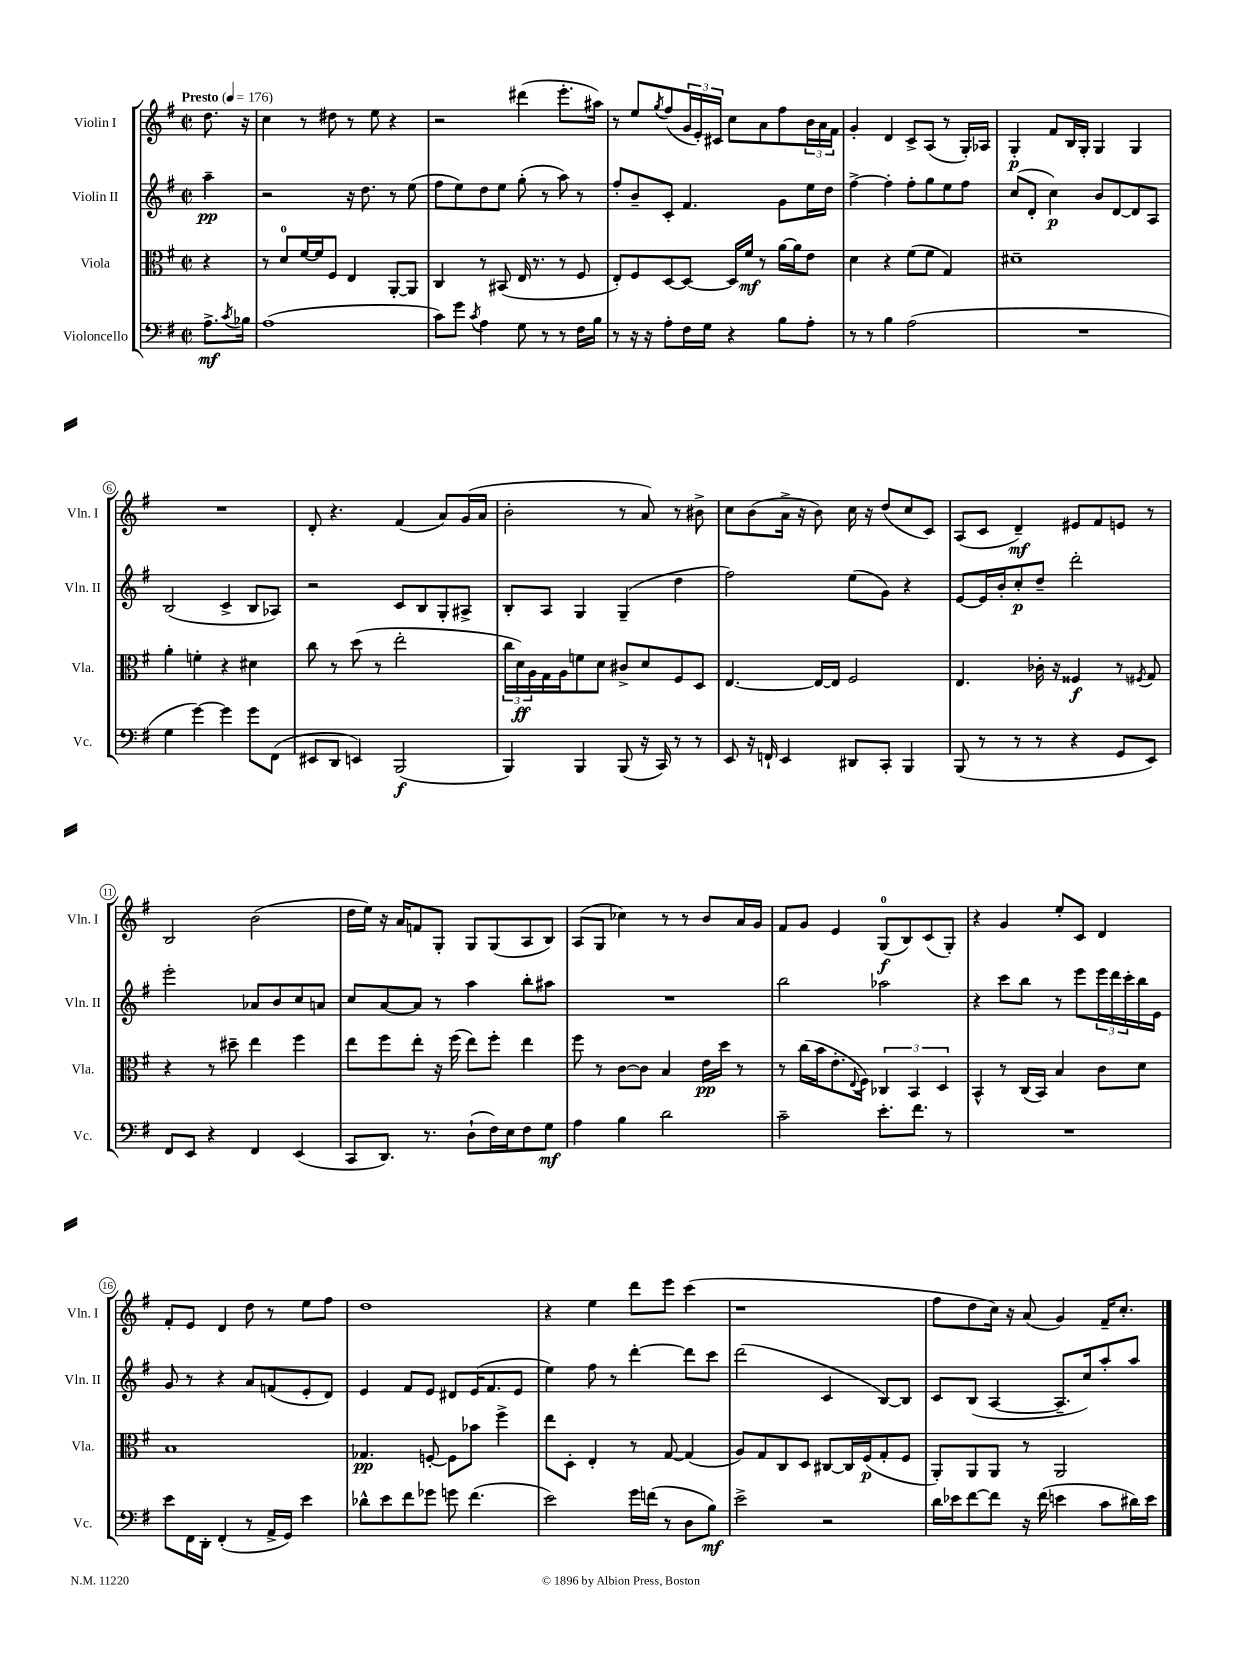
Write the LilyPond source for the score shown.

<<
\new StaffGroup <<
\new Staff = "s0" \with { instrumentName = "Violin I" shortInstrumentName = "Vln. I" } {
    \clef treble \key g \major \defaultTimeSignature \time 2/2 \partial 4 \tempo "Presto" 4 = 176
    d''8. r16 |
    c''4 r8 dis''8 r8 e''8 r4 |
    r2 dis'''4( e'''8.-. ais''16) |
    r8 e''8 \acciaccatura { g''8 } fis''8( \tuplet 3/2 { g'16 e'16-.) cis'16 } c''8 a'8 fis''8 \tuplet 3/2 { b'16 a'16 fis'16 } |
    g'4-. d'4 c'8-> a8( r8 g16-.) aes16 |
    g4-.\p fis'8 b16 g16-. g4 g4 |
    R1 |
    d'8-. r4. fis'4( a'8) g'16( a'16 |
    b'2-. r8 a'8) r8 bis'8-> |
    c''8 b'8( a'16-> r16 b'8) c''16 r16 d''8( c''8 c'8) |
    a8( c'8 d'4--\mf) eis'8 fis'8 e'8 r8 |
    b2 b'2( |
    d''16 e''16) r16 a'16 f'8 g8-. g8 g8( a8 b8) |
    a8( g8 ces''4) r8 r8 b'8 a'16 g'16 |
    fis'8 g'8 e'4 g8-0\f( b8) c'8( g8-.) |
    r4 g'4 e''8-. c'8 d'4 |
    fis'8-. e'8 d'4 d''8 r8 e''8 fis''8 |
    d''1 |
    r4 e''4 d'''8 e'''8 c'''4( |
    r1 |
    fis''8 d''8 c''16) r16 a'8( g'4) fis'16-- c''8.-. \bar "|." |
}
\new Staff = "s1" \with { instrumentName = "Violin II" shortInstrumentName = "Vln. II" } {
    \clef treble \key g \major \defaultTimeSignature \time 2/2 \partial 4
    a''4--\pp |
    r2 r16 d''8. r8 e''8( |
    fis''8 e''8) d''8 e''8 g''8-.( r8 a''8) r8 |
    fis''8-. b'8-- c'8-. fis'4. g'8 e''16 d''16 |
    fis''4~-> fis''4-. fis''8-. g''8 e''8 fis''8 |
    c''8( d'8-. c''4\p) b'8 d'8~ d'8 a8 |
    b2( c'4-> b8 aes8) |
    r2 c'8 b8 g8-. ais8-> |
    b8-. a8 g4 g4--( d''4 |
    fis''2) e''8( g'8) r4 |
    e'8~ e'16 b'16-. c''8-.\p d''8-- d'''2-. |
    e'''2-. aes'8 b'8 c''8 a'8 |
    c''8 a'8~ a'8 r8 a''4 b''8-. ais''8 |
    R1 |
    b''2 aes''2 |
    r4 c'''8 b''8 r8 e'''8 \tuplet 3/2 { e'''16 d'''16 c'''16-. } b''16 e'16 |
    g'8 r8 r4 a'8 f'8( e'8-. d'8) |
    e'4 fis'8 e'8 dis'8 e'16( fis'8. e'8 |
    e''4) fis''8 r8 d'''4~-. d'''8 c'''8 |
    d'''2( c'4 b8~) b8 |
    c'8 b8( a4~ a8.-- c''16) a''8-. a''8 \bar "|." |
}
\new Staff = "s2" \with { instrumentName = "Viola" shortInstrumentName = "Vla." } {
    \clef alto \key g \major \defaultTimeSignature \time 2/2 \partial 4
    r4 |
    r8 d'8-0 fis'16~ fis'16 fis8 e4 a,8~-. a,8 |
    c4 r8 bis,8( e16 r8. r8 fis8 |
    e8-.) fis8 d8~ d8~ d16 fis'16\mf r8 a'16~ a'16 e'8 |
    d'4 r4 fis'8( fis'8 g4) |
    dis'1-- |
    a'4-. f'4-. r4 dis'4 |
    c''8 r8 d''8( r8 e''2-. |
    \tuplet 3/2 { c''16 d'16\ff) a16 } g16 a16 f'8 d'8 cis'8-> d'8 fis8 d8 |
    e4.~ e16~ e16 fis2 |
    e4. ces'16-. r16 fisis4\f r8 \acciaccatura { fis8 } g8 |
    r4 r8 dis''8-- e''4 fis''4 |
    e''8 fis''8 e''8-. r16 fis''16( e''8) fis''8-. e''4 |
    fis''8 r8 c'8~ c'8 b4 e'16\pp d''16 r8 |
    r8 c''16( b'16 e'8.-. \appoggiatura { e8 } fis16) \tuplet 3/2 { ces4 b,4 d4 } |
    b,4-^ r8 c16( b,16) b4 c'8 d'8 |
    b1 |
    ges4.\pp f8~-. f8 bes'8 fis''4-> |
    e''8 d8-. e4-. r8 g8~ g4( |
    a8) g8 c8 d8 cis8~ cis16 fis16\p( g8-. fis8 |
    a,8-.) a,8 a,8 r8 a,2 \bar "|." |
}
\new Staff = "s3" \with { instrumentName = "Violoncello" shortInstrumentName = "Vc." } {
    \clef bass \key g \major \defaultTimeSignature \time 2/2 \partial 4
    a8.->\mf \acciaccatura { c'8 } bes16 |
    a1( |
    c'8) g'8 \acciaccatura { c'8 } a4 g8 r8 r8 fis16 b16 |
    r8 r16 r16 a8-. fis16 g16 r4 b8 a8-. |
    r8 r8 b4 a2( |
    R1 |
    g4 g'4~) g'4 g'8 fis,8( |
    eis,8 d,8 e,4) b,,2\f( |
    b,,4) b,,4 b,,8( r16 c,16) r8 r8 |
    e,8 r16 f,16-! e,4 dis,8 c,8-. b,,4 |
    b,,8( r8 r8 r8 r4 g,8 e,8) |
    fis,8 e,8 r4 fis,4 e,4( |
    c,8 d,8.) r8. d8-!( fis16) e16 fis8 g8\mf |
    a4 b4 d'2 |
    c'2-- e'8.-. fis'8. r8 |
    R1 |
    e'8 fis,16 d,16-. fis,4-.( r8 a,16-> g,16) e'4 |
    des'8-^ e'8 fis'8 ges'8 g'8 fis'4.( |
    e'2) g'16 f'16( r8 d8 b8\mf) |
    e'2-> r2 |
    d'16 ees'16 fis'8~ fis'8 r16 fis'16( e'4 c'8 dis'16) e'16 \bar "|." |
}
>>
>>
\layout { \context { \Score \override BarNumber.stencil = #(make-stencil-circler 0.1 0.3 ly:text-interface::print) } }
